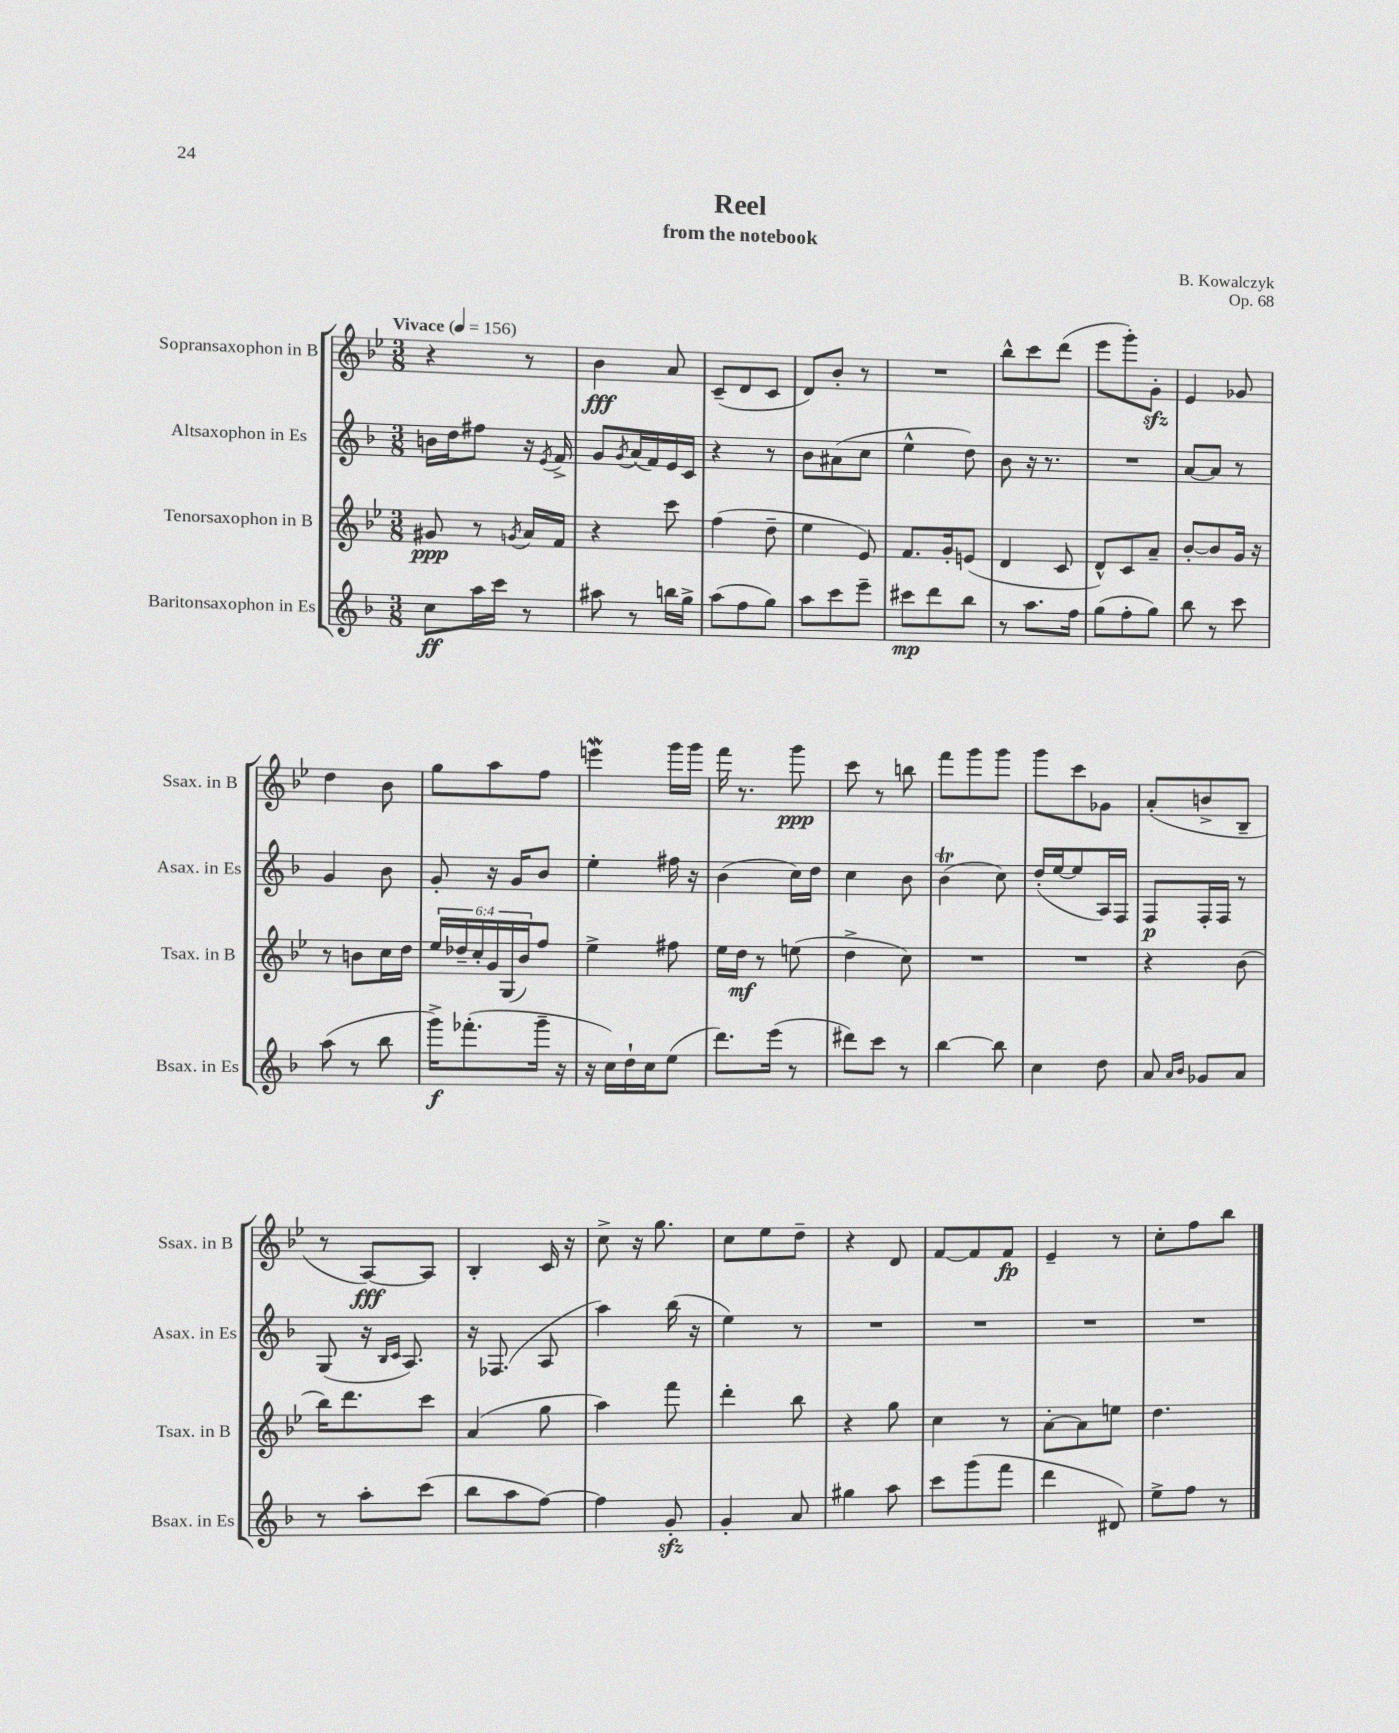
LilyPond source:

\header { title = "Reel" composer = "B. Kowalczyk" subtitle = "from the notebook" opus = "Op. 68" }
<<
\new StaffGroup <<
\new Staff = "s0" \with { instrumentName = "Sopransaxophon in B" shortInstrumentName = "Ssax. in B" } {
    \clef treble \key bes \major \numericTimeSignature \time 3/8 \tempo "Vivace" 4 = 156
    r4 r8 |
    bes'4\fff a'8 |
    c'8--( d'8 c'8 |
    d'8) bes'8-. r8 |
    R4. |
    bes''8-^ c'''8 d'''8( |
    ees'''8 g'''8-.) g'8-.\sfz |
    ees'4 ges'8 |
    d''4 bes'8 |
    g''8 a''8 f''8 |
    e'''4\mordent g'''16 g'''16 |
    f'''16 r8. g'''8\ppp |
    c'''8 r8 b''8 |
    f'''8 g'''8 g'''8 |
    g'''8 c'''8 ges'8 |
    a'8-.( b'8-> bes8-- |
    r8 a8~\fff) a8 |
    bes4-. c'16 r16 |
    c''8-> r16 g''8. |
    c''8 ees''8 d''8-- |
    r4 d'8 |
    f'8~ f'8 f'8\fp |
    ees'4-- r8 |
    c''8-. f''8 bes''8 \bar "|." |
}
\new Staff = "s1" \with { instrumentName = "Altsaxophon in Es" shortInstrumentName = "Asax. in Es" } {
    \clef treble \key f \major \numericTimeSignature \time 3/8
    b'16 d''16 fis''8 r16 \acciaccatura { e'8 } f'16-> |
    g'8 \acciaccatura { g'8 } a'16( f'16) e'16 c'16 |
    r4 r8 |
    bes'8 ais'8( c''8 |
    e''4-^ d''8) |
    bes'8 r16 r8. |
    R4. |
    a'8~ a'8 r8 |
    g'4 bes'8 |
    g'8-. r16 g'16 bes'8 |
    e''4-. fis''16 r16 |
    bes'4( c''16) d''16 |
    c''4 bes'8 |
    bes'4\trill( c''8) |
    d''16-.( e''16~ e''8 a16) f16 |
    f8\p f16-. f16 r8 |
    g8( r16 \grace { bes16 c'16 } a8.) |
    r16 fes8.( a8 |
    a''4) bes''16( r16 |
    e''4) r8 |
    R4. |
    R4. |
    R4. |
    R4. \bar "|." |
}
\new Staff = "s2" \with { instrumentName = "Tenorsaxophon in B" shortInstrumentName = "Tsax. in B" } {
    \clef treble \key bes \major \numericTimeSignature \time 3/8 \override Staff.TupletNumber.text = #tuplet-number::calc-fraction-text
    gis'8\ppp r8 \acciaccatura { g'8 } a'16 f'16 |
    r4 c'''8 |
    f''4( d''8-- |
    ees''4 ees'8) |
    f'8. g'16-. e'8( |
    d'4 c'8 |
    d'8-^) c'8 a'8-- |
    bes'8~-. bes'8 g'16 r16 |
    r8 b'8 c''16 d''16 |
    \tuplet 6/4 { ees''16 des''16-- c''16-. g'16 g16( bes'16) } f''8 |
    ees''4-> fis''8 |
    ees''16 d''16\mf r8 e''8( |
    d''4-> c''8) |
    R4. |
    R4. |
    r4 bes'8( |
    bes''16) d'''8. c'''8 |
    a'4( g''8 |
    a''4) f'''8 |
    d'''4-. bes''8 |
    r4 g''8 |
    c''4 r8 |
    a'8~-. a'8 e''8 |
    d''4. \bar "|." |
}
\new Staff = "s3" \with { instrumentName = "Baritonsaxophon in Es" shortInstrumentName = "Bsax. in Es" } {
    \clef treble \key f \major \numericTimeSignature \time 3/8
    c''8\ff a''16 c'''16 r8 |
    ais''8 r8 b''16 g''16-> |
    a''8( f''8 g''8) |
    a''8 c'''8 e'''8-- |
    cis'''8\mp d'''8 bes''8 |
    r8 a''8. f''16 |
    g''8( f''8-. g''8) |
    bes''8 r8 c'''8 |
    a''8( r8 bes''8 |
    g'''16->\f) fes'''8.-.( g'''16-- r16 |
    r16 c''16) d''16-! c''16 e''8( |
    d'''8.) e'''16( r8 |
    dis'''8) c'''8 r8 |
    bes''4~ bes''8 |
    c''4 d''8 |
    a'8 \grace { a'16 bes'16 } ges'8 a'8 |
    r8 a''8-. c'''8( |
    bes''8 a''8 f''8~) |
    f''4 g'8-.\sfz |
    g'4-. a'8 |
    gis''4 a''8 |
    c'''8 g'''8( f'''8 |
    d'''4 dis'8) |
    e''8-> f''8 r8 \bar "|." |
}
>>
>>
\layout { \context { \Score \remove "Bar_number_engraver" } }
